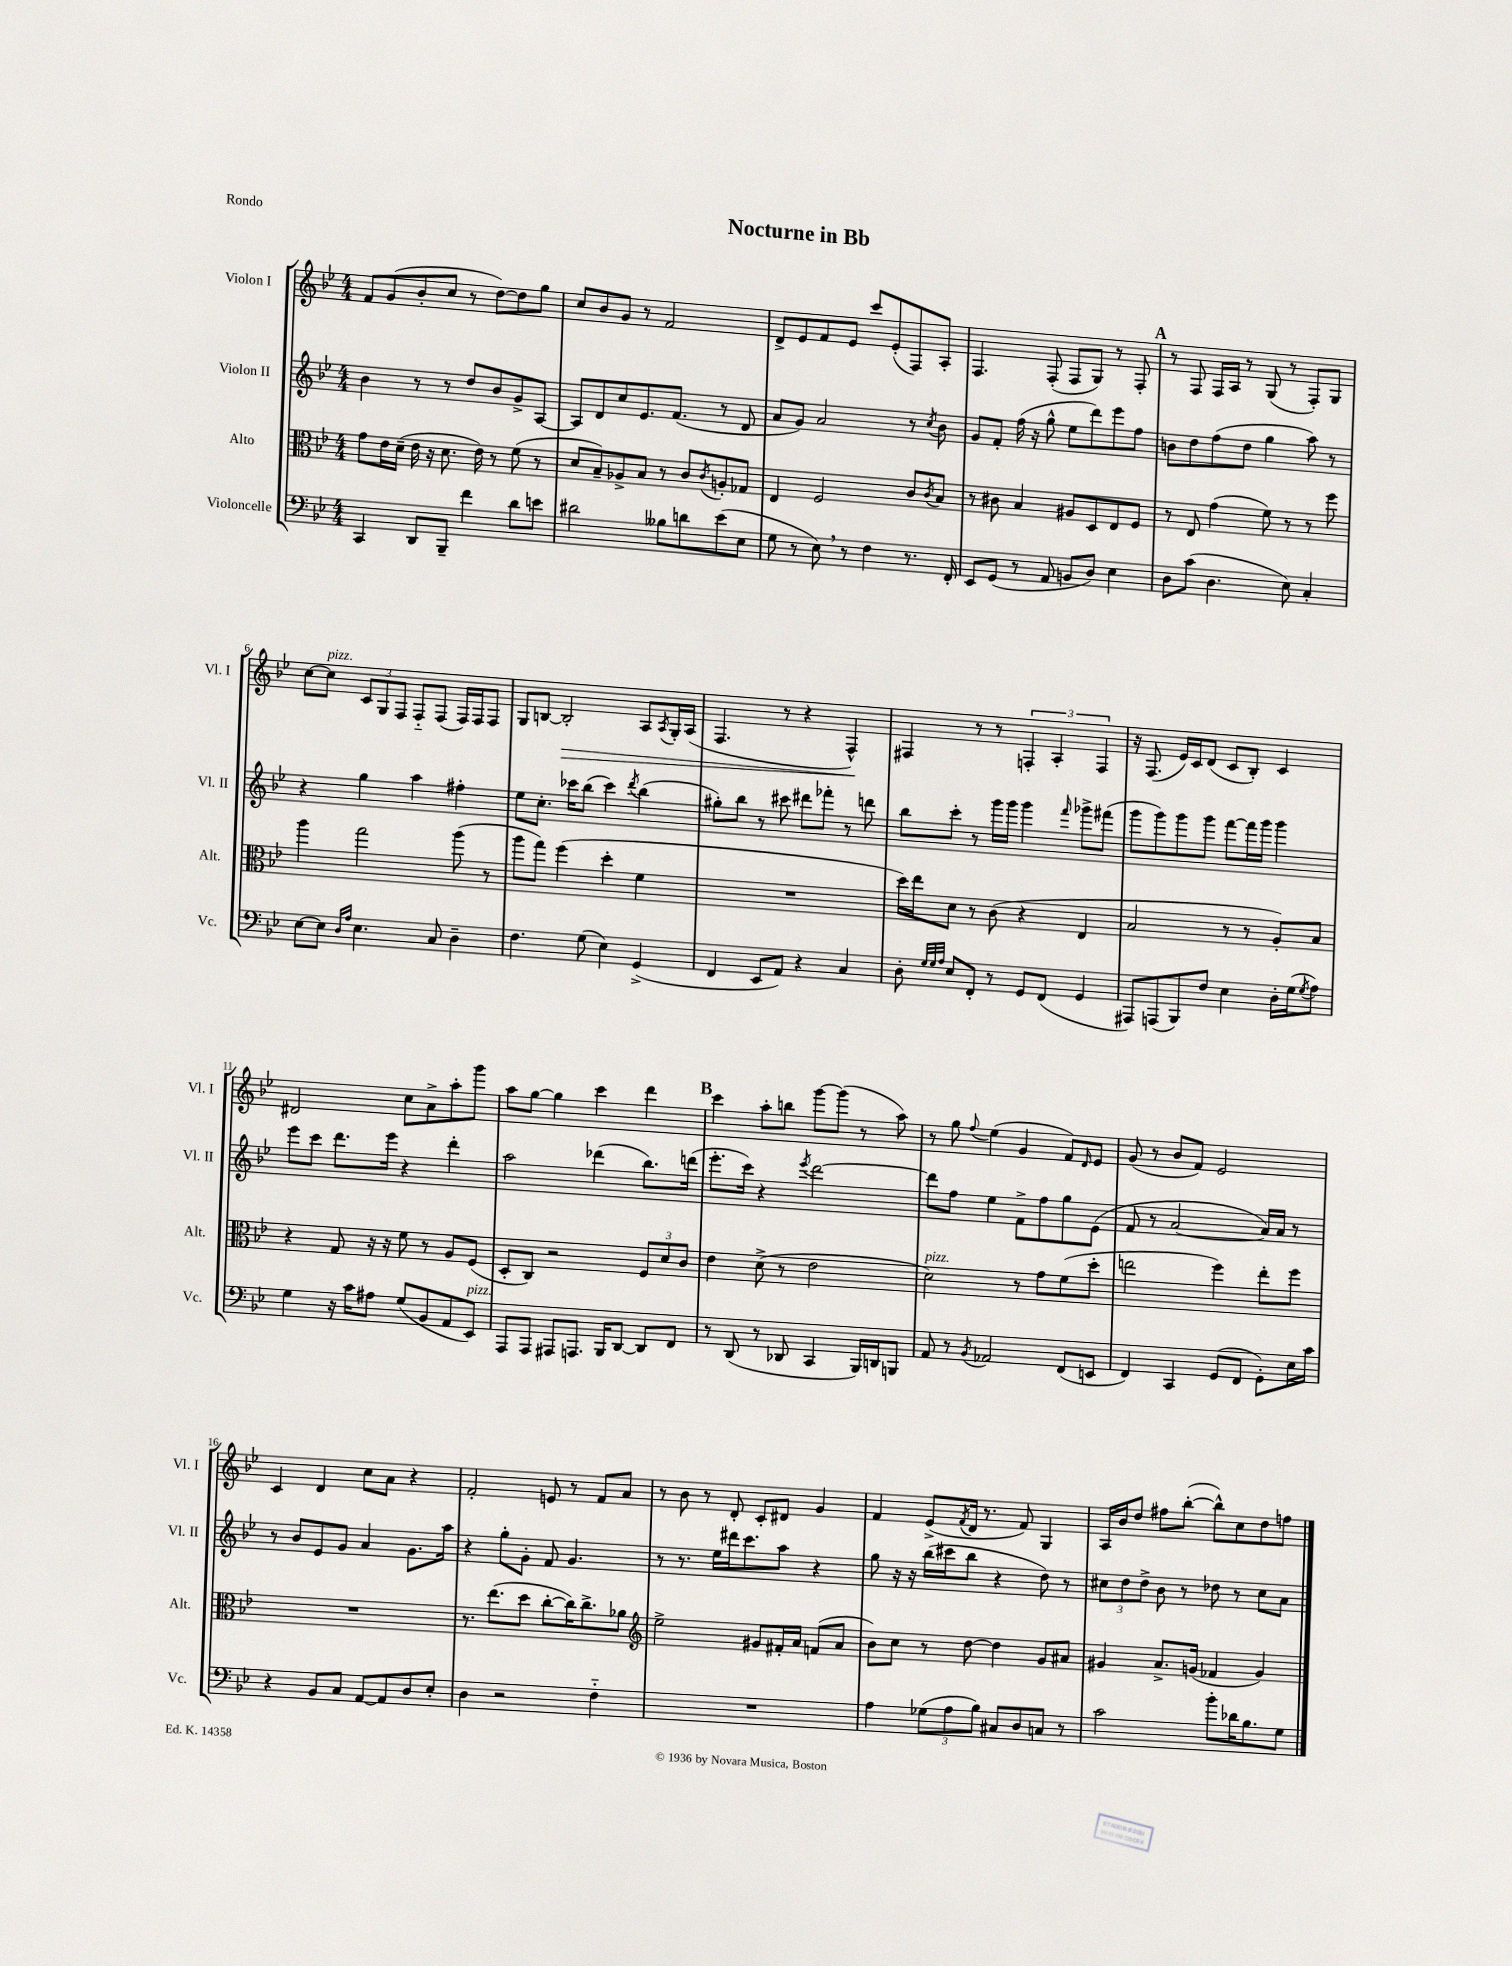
\header { title = "Nocturne in Bb" piece = "Rondo" }
<<
\new StaffGroup <<
\new Staff = "s0" \with { instrumentName = "Violon I" shortInstrumentName = "Vl. I" } {
    \clef treble \key bes \major \numericTimeSignature \time 4/4
    f'8 g'8( bes'8-. c''8 r8 d''8~) d''8 g''8 |
    c''8 bes'8 g'8 r8 f'2 |
    d'8-> ees'8 f'8 ees'8 c'''8 ees'8-.( f8) a8-. |
    f4. f8-.( f8 g8) r8 f8-. |
    \mark \markup { \bold "A" } r8 f8 f16 a16 r8 g8( r8 f8-.) g8 |
    c''8~ c''8^\markup { \italic "pizz." } \tuplet 3/2 { c'8 g8 f8 } f8-_ f8( f16) f16 f8 |
    g8 b8~ b2-.\> a8 \acciaccatura { a8 } g16-. a16( |
    f4. r8 r4 f4-^\!) |
    fis4 r8 r8 \tuplet 3/2 { f4-. a4-. f4 } |
    r16 f8.( ees'16) c'16 d'8( c'8 bes8-.) c'4 |
    dis'2 c''8 a'8-> a''8-. g'''8 |
    a''8 g''8~ g''4 c'''4 d'''4 |
    \mark \markup { \bold "B" } c'''4 a''8-. b''8 g'''8~ g'''8( r8 a''8) |
    r8 g''8 \appoggiatura { f''8 } ees''4( g'4 f'8) \grace { d'16 } ees'8 |
    g'8( r8 bes'8 f'8) ees'2 |
    c'4 d'4 c''8 a'8 r4 |
    f'2-. e'8 r8 f'8 a'8 |
    r8 bes'8 r8 d'8-. c'8-. dis'8 g'4 |
    f'4 ees'8->( \acciaccatura { f'8 } d'16 r8. f'8) g4 |
    a16 bes'16 d''8 fis''8 bes''8~-.( bes''8-^) c''8 d''8 f''8 \bar "|." |
}
\new Staff = "s1" \with { instrumentName = "Violon II" shortInstrumentName = "Vl. II" } {
    \clef treble \key bes \major \numericTimeSignature \time 4/4
    bes'4 r8 r8 d''8 bes'8 g'8-> a8~ |
    a8 d'8 c''8 ees'8. f'8.( r8 d'8 |
    a'8 g'8) a'2 r8 \acciaccatura { c''8 } bes'8 |
    g'8 f'8-. f''16( r16 g''8-^ ees''8 d'''8) ees'''8 f''8 |
    \mark \markup { \bold "A" } b'8 d''8 f''8( d''8 g''4 a''8) r8 |
    r4 g''4 a''4 fis''4-. |
    ees''8 c''8.-. ces'''16 bes''8( ces'''4) \acciaccatura { d'''8 } bes''4( |
    gis''8-.) bes''8 r8 cis'''8 dis'''8 fes'''8-. r8 d'''8 |
    bes''8 c'''8-. r8 g'''16 g'''16 g'''4 \grace { f'''16 } ges'''8-> fis'''8( |
    g'''8 g'''8) g'''8 g'''8 f'''8~ f'''16 g'''16 g'''4 |
    ees'''8 c'''8 d'''8. ees'''16 r4 d'''4-. |
    a''2 des'''4( bes''8.) d'''16( |
    \mark \markup { \bold "B" } ees'''8.-. c'''16) r4 \acciaccatura { ees'''8 } d'''2~ |
    d'''8 f''8 ees''4 f'8-> f''8 g''8 ees'8( |
    f'8 r8 a'2~ a'16) a'16 r8 |
    r8 bes'8 ees'8 g'8 a'4 g'8. a''16 |
    r4 g''8-. g'8-. f'8 g'4. |
    r8 r8. ees''16 dis'''16 c'''8. a''8 r4 |
    g''8 r16 r16 bes''16( cis'''16 bes''8 r4 d''8) r8 |
    \tuplet 3/2 { cis''8 d''8 d''8-> } bes'8 r8 des''8 r8 cis''8 a'8 \bar "|." |
}
\new Staff = "s2" \with { instrumentName = "Alto" shortInstrumentName = "Alt." } {
    \clef alto \key bes \major \numericTimeSignature \time 4/4
    g'8 ees'16 d'16--( ees'16 r16 d'8. ees'16) r8 f'8( r8 |
    d'8 bes8--) aes8-> bes8 r8 c'8 \acciaccatura { c'8 } a8-. ges8 |
    ees4 f2 c'8 \acciaccatura { c'8 } bes8 |
    r8 cis'8 bes4 ais8 d8 ees8 f8 |
    \mark \markup { \bold "A" } r8 ees8 g'4( f'8) r8 r8 f''8 |
    a''4 g''2 a''8( r8 |
    a''8 g''8) f''4( d''4-. f'4 |
    R1 |
    d''16) ees''16 d'8 r8 c'8( r4 ees4 |
    bes2 r8 r8 a8-.) bes8 |
    r4 g8 r16 r16 f'8 r8 a8 f8( |
    d8-. c8) r2 \tuplet 3/2 { f8 d'8 c'8 } |
    \mark \markup { \bold "B" } ees'4 d'8->( r8 ees'2 |
    d'2^\markup { \italic "pizz." }) r8 g'8 f'8( d''8-. |
    e''2 f''4) e''8-. f''8 |
    R1 |
    r8. ees''8.( d''8 c''8~-. c''16) c''8.-> aes'8 |
    \clef treble ees''2-> gis'8 fis'16-. a'16 f'8( a'8 |
    bes'8) c''8 r8 d''8~ d''4 g'8 ais'8 |
    gis'4 a'8.-> g'16( fes'4 g'4) \bar "|." |
}
\new Staff = "s3" \with { instrumentName = "Violoncelle" shortInstrumentName = "Vc." } {
    \clef bass \key bes \major \numericTimeSignature \time 4/4
    c,4 d,8 bes,,8-- f'4 d'8 e'8 |
    dis'2 beses8 d'8 ees'8( ees8 |
    g8 r8 ees8) \breathe r8 f4 r8. f,16-. |
    ees,8 g,8( r8 a,8 b,8 d8) ees4 |
    \mark \markup { \bold "A" } d8 c'8( d4. ees8) c4-. |
    ees8~ ees8 \grace { d16 a16 } ees4. c8 d4-- |
    f4. g8( ees4) g,4->( |
    f,4 ees,8 a,8) r4 c4 |
    d8-. \grace { g32 g32 a32 } ees8 f,8-. r8 g,8 f,8( g,4 |
    ais,,8) a,,8( bes,,8) f8 ees4 d16-. g16( \acciaccatura { g8 } a8) |
    g4 r16 c'16 ais8 g8( bes,8 a,8 ees,8^\markup { \italic "pizz." }) |
    a,,8 a,,8 ais,,8 a,,8. bes,,16 d,8~ d,8 f,8 |
    \mark \markup { \bold "B" } r8 d,8( r8 des,8 c,4 bes,,16) d,16 b,,8 |
    a,8 r8 \acciaccatura { bes,8 } aes,2 f,8( e,8 |
    f,4) c,4 g,8( f,8 g,8-.) ees16 c'16 |
    r4 bes,8 c8 a,8~ a,8 d8 ees8-. |
    d4 r2 f4-_ |
    R1 |
    a4 \tuplet 3/2 { ges8( a8 bes8) } cis8 d8 c8 r8 |
    c'2 bes'8-. des'16 bes8. g8 \bar "|." |
}
>>
>>
